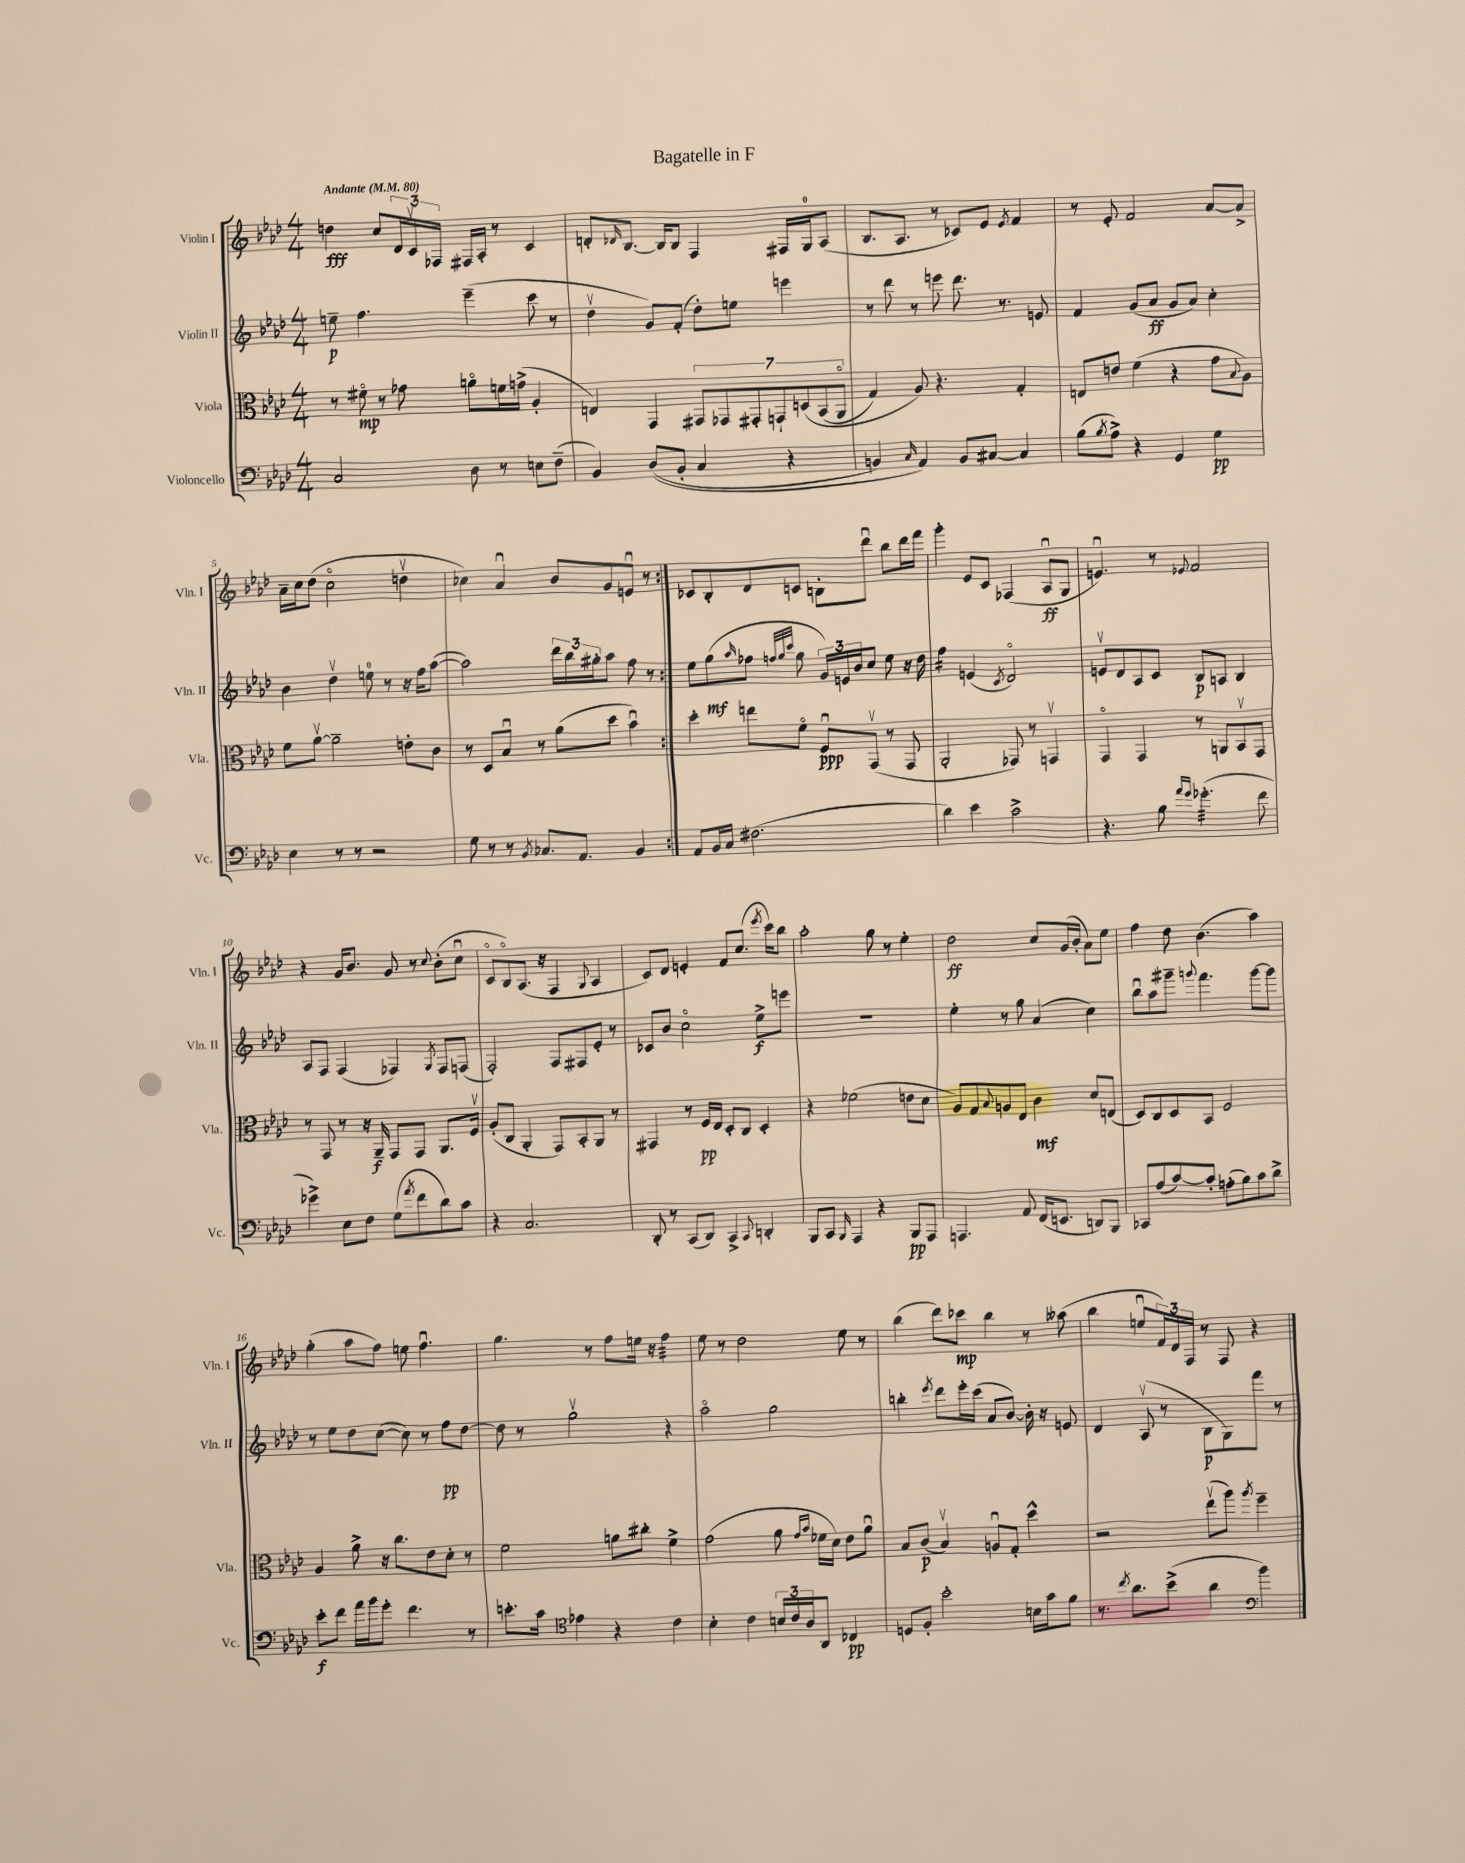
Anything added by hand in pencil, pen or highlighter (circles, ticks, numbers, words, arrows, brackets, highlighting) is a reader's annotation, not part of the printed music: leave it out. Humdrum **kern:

**kern	**kern	**kern	**kern
*staff4	*staff3	*staff2	*staff1
*clefF4	*clefC3	*clefG2	*clefG2
*k[b-e-a-d-]	*k[b-e-a-d-]	*k[b-e-a-d-]	*k[b-e-a-d-]
*M4/4	*M4/4	*M4/4	*M4/4
*MM80	*MM80	*MM80	*MM80
2C/	8r	8ee~\	4dd\
.	8f#o\	4.ff\	.
.	8r	.	8cc/L
.	8g-\	.	24d-/L
.	.	.	24cv/
.	.	.	24F-/JJ
8D-\	8ao\L	(4eee-~\	16F#/LL
.	.	.	16A-'/JJ
8r	16f\L	.	8r
.	(16g^\JJ	.	.
8E\L	4A-'/	8ccc\	4c/
(8F~\J	.	8r	.
=	=	=	=
4BB-/)	4E/)	4dd-v\	8d'/L
.	.	.	16qqd-/
.	.	.	[8.B-/J
&((8D-/L	4GG/	8g/L)	.
.	.	.	16B-/]LK
8BB-'/J	.	(8f'/J	8B-/J
4C/	14GG#/L	8dd-'\L)	4F/
.	14GG-/	.	.
.	.	8ee\J	.
.	14GG#'/	.	.
.	14GG`/	.	.
4r	.	4eee\	16F#/LL
.	&(14D/	.	.
.	.	.	16G/J
.	(14BB-/	.	.
.	.	.	(8A-/J
.	14AA-o/J	.	.
=	=	=	=
4BB/)	4G/)	8r	8.B-/L
.	.	8ddd-\	.
.	.	.	8.A-/J
16qqC/	.	.	.
4AA-/&)	8A-/&)	8r	.
.	4.r	8eee\	8r
8BB/L	.	8.ddd-\	8c-/L)
[8C#/J	.	.	8e-/J
.	.	8.r	.
.	.	.	8qe-/
4C#/]	4G'/	.	4f/
.	.	8e/	.
=	=	=	=
(8B-\L	8E/L	4f/	8r
8qB-/	.	.	.
8A-^\J)	8e/J	.	8e-'/
4r	(4f\	(8g/L	2f/
.	.	8a-/J	.
4GG/	4r	8g/L	.
.	.	8a-/J)	.
4G\	8g\L	4cc'\	[8a-/L
.	8qqB-/	.	.
.	8A-\J)	.	8a-^/]J
=	=	=	=
4E-\	8f\L	4b-\	16a-~\LL
.	.	.	16cc\J
.	[8a-v\J	.	(8dd-\J
8r	2a-~\]	4dd-v\	2cco\
8r	.	.	.
2r	.	8ee\	.
.	.	8r	.
.	8e'\L	16r	4ddv\
.	.	16ff\LK	.
.	8c\J	([8aa-\J	.
=	=	=	=
8G\	8r	2aa-\])	4cc-\)
8r	8D-/L	.	.
8r	8B-u/J	.	4a-u/
8qBB-/	.	.	.
8.C-/L	8r	.	.
.	(8a-\L	24ddd-\LL	8b-/L
.	.	24bb-\	.
8.AA-/J	.	.	.
.	.	24gg#'\J	.
.	8dd-\J	8aa-\J	8g/
4BB-/	4b-u\)	8ff\	8eu/J
.	.	8r	8r
=:|!	=:|!	=:|!	=:|!
8AA-/L	4dd-'\	8ee-\L	8c-/L
16BB-/L	.	(8gg\	8B-'/
16C/JJ	.	.	.
.	.	16qqaa-/	.
(2.F#\	8ee\L	8ff-\J	8d-/
.	.	32qqff/LLL	.
.	.	32qqgg/	.
.	.	32qqccc/JJJ	.
.	8fo\J	8gg\	8c/J
.	8Fu/L	24g/LL)	8B'\L
.	.	24e/	.
.	.	24b-/J	.
.	(8GGv/J	8cc/J	8ddd-u\J
.	8r	8ee-\	8bb-\L
.	8GG/	16r	16ddd-\L
.	.	16dd-\	16fff\JJ
=	=	=	=
4d-\)	2AA-'/	4ff\	4ggg'\
4e-\	.	(4e/	8e-/L
.	.	.	8c/J
.	.	8qc/	.
2c^\	8GG-/)	2d-o/)	(4F-/
.	8r	.	.
.	4GGv/	.	8A-u/L
.	.	.	8G/J
=	=	=	=
4.r	4GGo/	8ev/L	4.eu/)
.	.	8d-/	.
.	4GG/	8A-/	.
8B-\	.	8c/J	8r
16qqa-/LL	.	.	.
16qqg/JJ	.	.	8qqe-/
(4.g-'\	8r	8B-/L	2f/
.	8AA/L	8A/J	.
.	8BB-v/	4B-/	.
8f\	8GG/J	.	.
=	=	=	=
4g-^\)	8r	8A-/L	4r
.	8GG/	8F/J	.
8E-\L	8r	(4F/	16g/LK
.	.	.	8.b-/J
8F\J	16r	.	.
.	16AA-~/	.	.
(8G\L	8GG/L	4F-/)	8g/
8qa-/	.	.	.
8f\	8GG/J	.	8r
.	.	8qG/	8qqcc/
8d-\)	8.AA-/L	8F-/L	(8b-'\L
8c\J	.	(8F/J	8ccu\J
.	16Fv/Jk	.	.
=	=	=	=
4r	(8A-'/L	2F'/)	8co/L
.	8C/J	.	8B-o/)
2.C/	4AA-'/	.	(8.A-/J
.	.	.	16r
.	8GG/L)	8F/L	4F/
.	8BB-'/	8F#/	.
.	.	.	8qqG/
.	8AA-/J	8e-'/J	4A-/
.	8r	8r	.
=	=	=	=
8DD-'/	4GG#/	8c-/L	8c/L)
8r	.	8b-/J	8d-/J
(8CC/L	8r	2cco\	4e'/
8DD-/J)	16F/LL	.	.
.	16E-/JJ	.	.
4CC^/	8D-'/L	.	8f/L
.	8C/J	.	(8.cc/J
8qqCC/	.	.	.
4DD'/	4D-'/	8ee-^\L	.
.	.	.	8qeee-/
.	.	.	16ccc\LK)
.	.	8eee\J	8bb-\J
=	=	=	=
8BBB-/L	4r	1r	2aa-'\
8CC/J	.	.	.
16qqBBB-/	.	.	.
4AAA-/	(2f-\	.	.
4r	.	.	8gg\
.	.	.	8r
8BBB-/L	8e\L	.	4ee-'\
8AAA-/J	8d-\J	.	.
=	=	=	=
4.AAA/	8A-/L)	4ee-'\	2dd-\
.	8G/	.	.
.	8qqB-/	.	.
.	8A/	8r	.
8AA-/	8E-/J	8gg\	.
(16FF/LK	4c\	(4a-/	8cc/L
8.EE/J	.	.	.
.	.	.	(16g/L
.	.	.	16b-'/JJ
8DD/L)	8d-/L	4cc\)	8a-\L)
8BBB-/J	(8E/J	.	8ee-\J
=	=	=	=
8CC-/L	8D-/L)	8bb-u\L	4ff\
(8A-/	8C/	8aa-\	.
[8c/)	8D-/	8ggg#~\J	8dd-\
.	.	8qqggg/	.
8c'/]J	8BB-/J	4.fff\	(4.b-\
(8A'\L	2F/	.	.
8B-\)	.	.	.
8c\	.	[8ggg\L	4aa-\)
8d-^\J	.	8ggg\]J	.
=	=	=	=
8e-'\L	4A-/	8r	(4gg'\
8f\J	.	8ee-\L	.
16a-\LL	8a-^\	8dd-\	8aa-\L
16b-\J	.	.	.
8g'\J	16r	([8cc\J	8ff\J)
.	8.cc\L	.	.
4.f\	.	8cc\])	8ee\
.	8e-\	8r	4.ffu\
.	8d-'\J	8ff\L	.
8r	8r	[8dd-\J	.
=	=	=	=
8.e'\L	2f\	8dd-\]	4.gg\
.	.	8r	.
16c\Jk	.	.	.
*clefC4	*	*	*
4e-\	.	2ggv\	.
.	.	.	8r
4r	8a\L	.	8ff\L
.	8cc#'\J	.	16ee\Jk
.	.	.	16r
4c\	4f^\	4r	4ff\
=	=	=	=
4B-'\	(2g\	2aa-o\	8ee-\
.	.	.	8r
4c\	.	.	2dd-\
24B/LL	8a-\	2gg\	.
24c/	.	.	.
24A-/J	.	.	.
.	16qqg/LL	.	.
.	16qqb-/JJ	.	.
8AA-/J	16f-\LL	.	.
.	16d-\JJ)	.	.
4C-/	8e-\L	.	8ee-\
.	8a-u\J	.	8r
=	=	=	=
8D/L	8B-/L	4bb'\	(4bb-\
8F'/J	(8c/J	.	.
.	.	8qeee-/	.
2b-'\	4B-v/)	8ddd-\L	8ddd-\L)
.	.	16eee-'\L	8ccc-\J
.	.	(16ccc\JJ	.
.	8Au/L	8a-/L	4bb-\
.	8G'/J	[8b-/J)	.
16B\LL	4dd-^^\	16b-'\]	8r
16g\J	.	16r	.
8f\J	.	8e/	(8aa--\
=	=	=	=
8.r	2r	4d-/	4bb-\
8qcc/	.	.	.
8.a-\L	.	.	.
.	.	(8A-v/	8eeu/L
(8b-^\J	.	8r	24f/L)
.	.	.	24d-/
.	.	.	24F/JJ
4a-\	(8ee-v\L	8B-\L	8r
.	8aa-\J)	8G\)	8F/
*clefF4	*	*	*
.	8qaa-/	.	.
4b-\)	4ff~\	8fff\J	4r
.	.	8r	.
==	==	==	==
*-	*-	*-	*-
